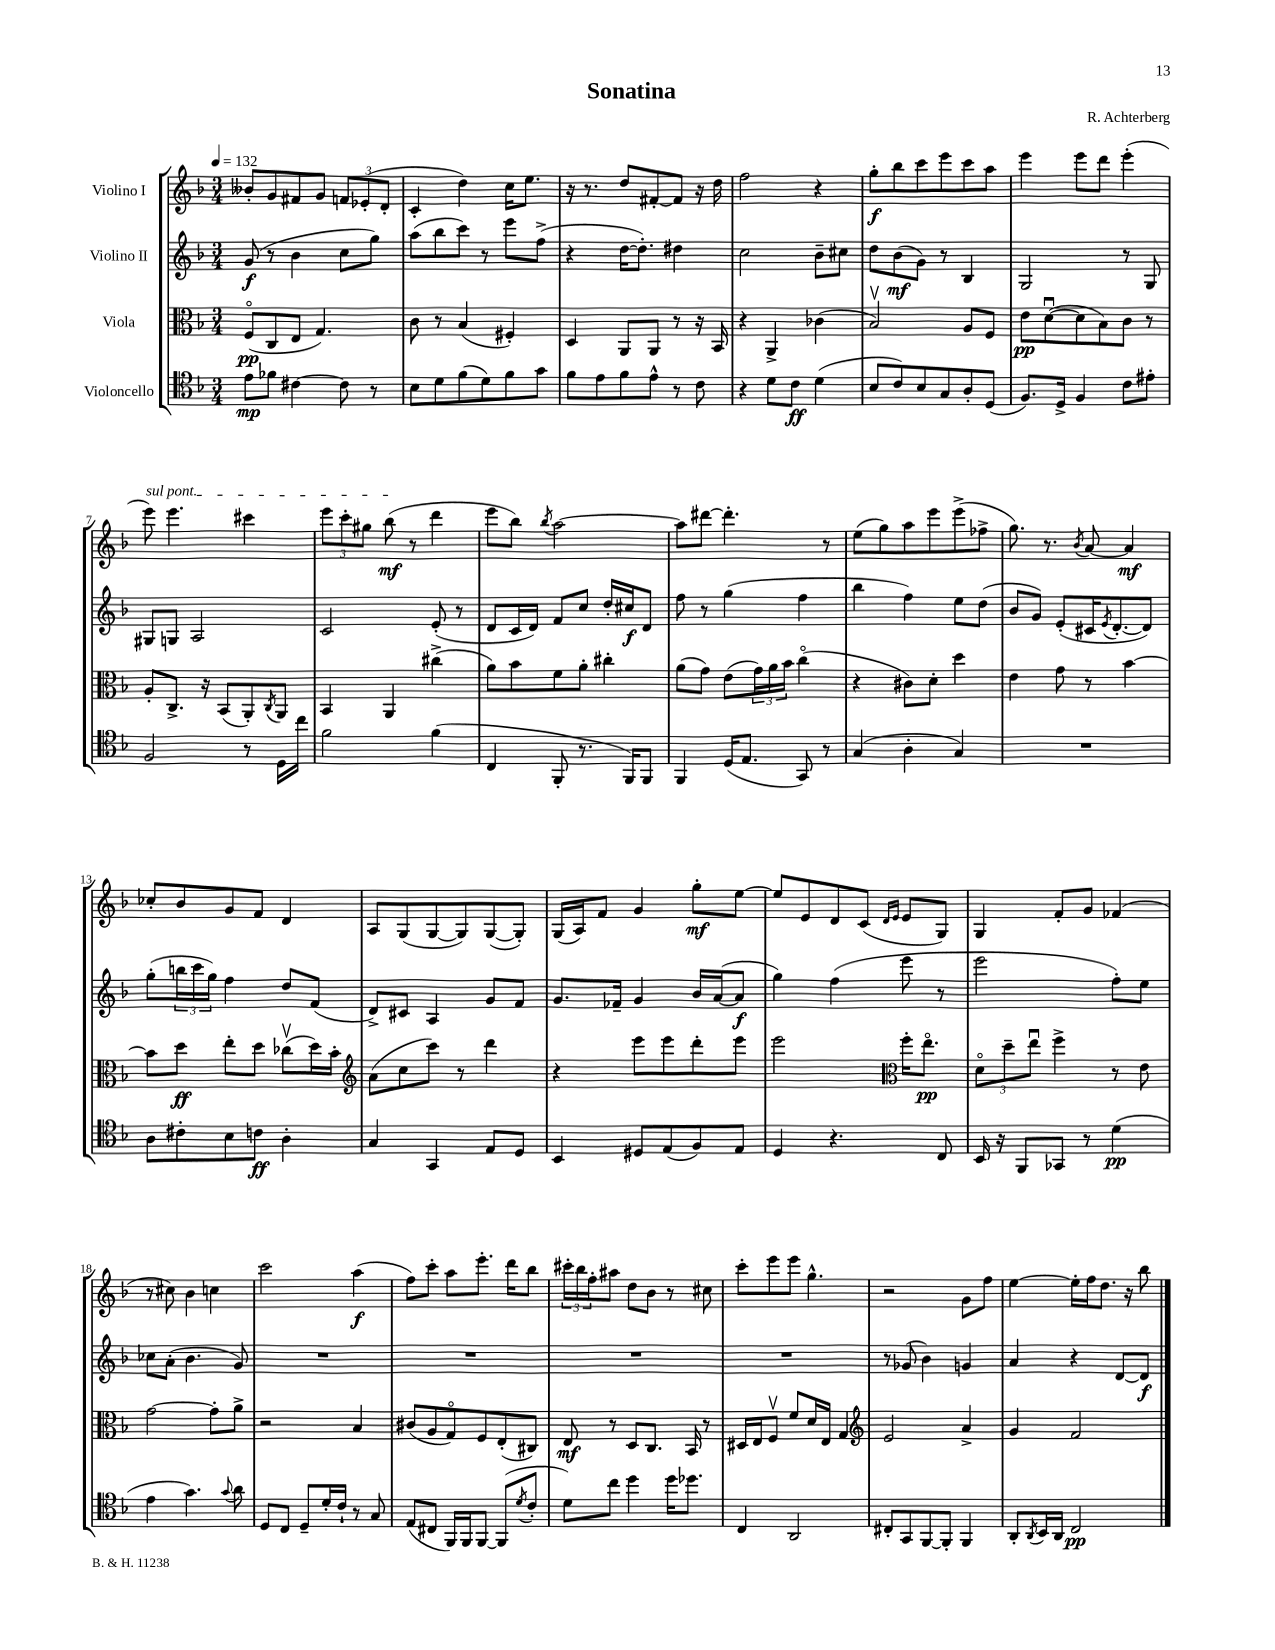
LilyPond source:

\header { title = "Sonatina" composer = "R. Achterberg" }
<<
\new StaffGroup <<
\new Staff = "s0" \with { instrumentName = "Violino I" } {
    \clef treble \key f \major \numericTimeSignature \time 3/4 \tempo 4 = 132
    beses'8-. g'8 fis'8 g'8 \tuplet 3/2 { f'8 ees'8-.( d'8-. } |
    c'4-. d''4) c''16 e''8. |
    r16 r8. d''8 fis'8~-. fis'8 r16 d''16 |
    f''2 r4 |
    g''8-.\f bes''8 c'''8 e'''8 c'''8 a''8 |
    e'''4 e'''8 d'''8 e'''4-.( |
    \once \override TextSpanner.bound-details.left.text = \markup { \italic "sul pont." } e'''8\startTextSpan) e'''4. cis'''4 |
    \tuplet 3/2 { e'''8 c'''8-. gis''8 } bes''8\mf\stopTextSpan( r8 d'''4 |
    e'''8 bes''8) \acciaccatura { bes''8 } a''2~ |
    a''8 dis'''8~ dis'''4.-. r8 |
    e''8( g''8) a''8 e'''8 e'''8->( fes''8-> |
    g''8.) r8. \acciaccatura { bes'8 } a'8~ a'4\mf |
    ces''8-. bes'8 g'8 f'8 d'4 |
    a8 g8( g8~ g8) g8~( g8-.) |
    g16( a16) f'8 g'4 g''8-.\mf e''8~ |
    e''8 e'8 d'8 c'8( \grace { d'16 e'16 } e'8 g8) |
    g4 f'8-. g'8 fes'4( |
    r8 cis''8) bes'4 c''4 |
    c'''2 a''4\f( |
    f''8) c'''8-. a''8 e'''8.-. d'''16 bes''8 |
    \tuplet 3/2 { cis'''16-. bes''16 f''16-. } ais''8 d''8 bes'8 r8 cis''8 |
    c'''8-. e'''8 e'''8 g''4.-^ |
    r2 g'8 f''8 |
    e''4~ e''16-. f''16 d''8. r16 bes''8 \bar "|." |
}
\new Staff = "s1" \with { instrumentName = "Violino II" } {
    \clef treble \key f \major \numericTimeSignature \time 3/4
    g'8\f( r8 bes'4 c''8 g''8) |
    a''8( bes''8 c'''8) r8 e'''8 f''8->( |
    r4 d''16~ d''8.-.) dis''4 |
    c''2 bes'8-- cis''8 |
    d''8 bes'8\mf( g'8) r8 bes4 |
    g2 r8 g8 |
    gis8 g8 a2 |
    c'2 e'8-.( r8 |
    d'8 c'16 d'16) f'8 c''8 d''16-. cis''16\f d'8 |
    f''8 r8 g''4( f''4 |
    bes''4 f''4) e''8 d''8( |
    bes'8 g'8) e'8-.( cis'16 \acciaccatura { e'8 } d'8.~-. d'8) |
    g''8-.( \tuplet 3/2 { b''16 c'''16 g''16) } f''4 d''8 f'8( |
    d'8->) cis'8 a4 g'8 f'8 |
    g'8. fes'16-- g'4 bes'16 a'16~( a'8\f |
    g''4) f''4( e'''8 r8 |
    e'''2 f''8-.) e''8 |
    ces''8 a'8-.( bes'4. g'8) |
    R2. |
    R2. |
    R2. |
    R2. |
    r8 ges'8( bes'4) g'4 |
    a'4 r4 d'8~ d'8\f \bar "|." |
}
\new Staff = "s2" \with { instrumentName = "Viola" } {
    \clef alto \key f \major \numericTimeSignature \time 3/4
    f8\flageolet\pp( c8 e8 g4.) |
    c'8 r8 bes4( fis4-.) |
    d4 a,8 a,8 r8 r16 bes,16 |
    r4 a,4-> ces'4( |
    bes2\upbow) a8 f8 |
    e'8\pp d'8~\downbow( d'8 bes8) c'8 r8 |
    a8-. c8.-> r16 bes,8( a,8-.) \acciaccatura { c8 } a,8 |
    bes,4 a,4 cis''4->( |
    a'8) bes'8 f'8 a'8-. cis''4-. |
    a'8( g'8) e'8( \tuplet 3/2 { g'16) a'16 bes'16 } c''4\flageolet( |
    r4 cis'8) d'8-. d''4 |
    e'4 g'8 r8 bes'4~ |
    bes'8 d''8\ff e''8-. d''8 ces''8\upbow( d''16) bes'16-. |
    \clef treble a'8( c''8 c'''8) r8 d'''4 |
    r4 e'''8 e'''8 d'''8-. e'''8 |
    e'''2 \clef alto f''16-. e''8.\flageolet\pp |
    \tuplet 3/2 { d'8\flageolet d''8-- e''8\downbow } f''4-> r8 e'8 |
    g'2~ g'8-. a'8-> |
    r2 bes4 |
    cis'8( a8 g8\flageolet) f8 e8-.( cis8) |
    e8\mf r8 d8 c8. bes,16 r8 |
    dis16 e16 f8\upbow f'8 d'16 e16 g4 |
    \clef treble e'2 a'4-> |
    g'4 f'2 \bar "|." |
}
\new Staff = "s3" \with { instrumentName = "Violoncello" } {
    \clef tenor \key f \major \numericTimeSignature \time 3/4
    e'8\mp fes'8 cis'4~ cis'8 r8 |
    bes8 d'8 f'8( d'8) f'8 g'8 |
    f'8 e'8 f'8 e'8-^ r8 c'8 |
    r4 d'8 c'8\ff d'4( |
    bes8 c'8) bes8 g8 a8-. d8( |
    f8.) d16-> f4 c'8 eis'8-. |
    f2 r8 d16 c''16 |
    f'2 f'4( |
    c4 f,8-. r8. f,16) f,8 |
    f,4 d16( e8. g,8) r8 |
    g4( a4-. g4) |
    R2. |
    a8 cis'8-. bes8 c'8\ff a4-. |
    g4 g,4 e8 d8 |
    bes,4 dis8 e8( f8) e8 |
    d4 r4. c8 |
    bes,16 r16 f,8 ges,8 r8 d'4\pp( |
    e'4 g'4.) \appoggiatura { g'8 } a'8 |
    d8 c8 d8-- d'16-. c'16-! r8 g8 |
    e8( cis8 f,16) f,16 f,8~ f,8( \acciaccatura { d'8 } c'8-. |
    d'8) c''8 d''4 d''16 des''8. |
    c4 a,2 |
    cis8-. g,8 f,8~ f,8-. f,4 |
    a,8-. \acciaccatura { a,8 } bes,16 a,16 c2\pp \bar "|." |
}
>>
>>
